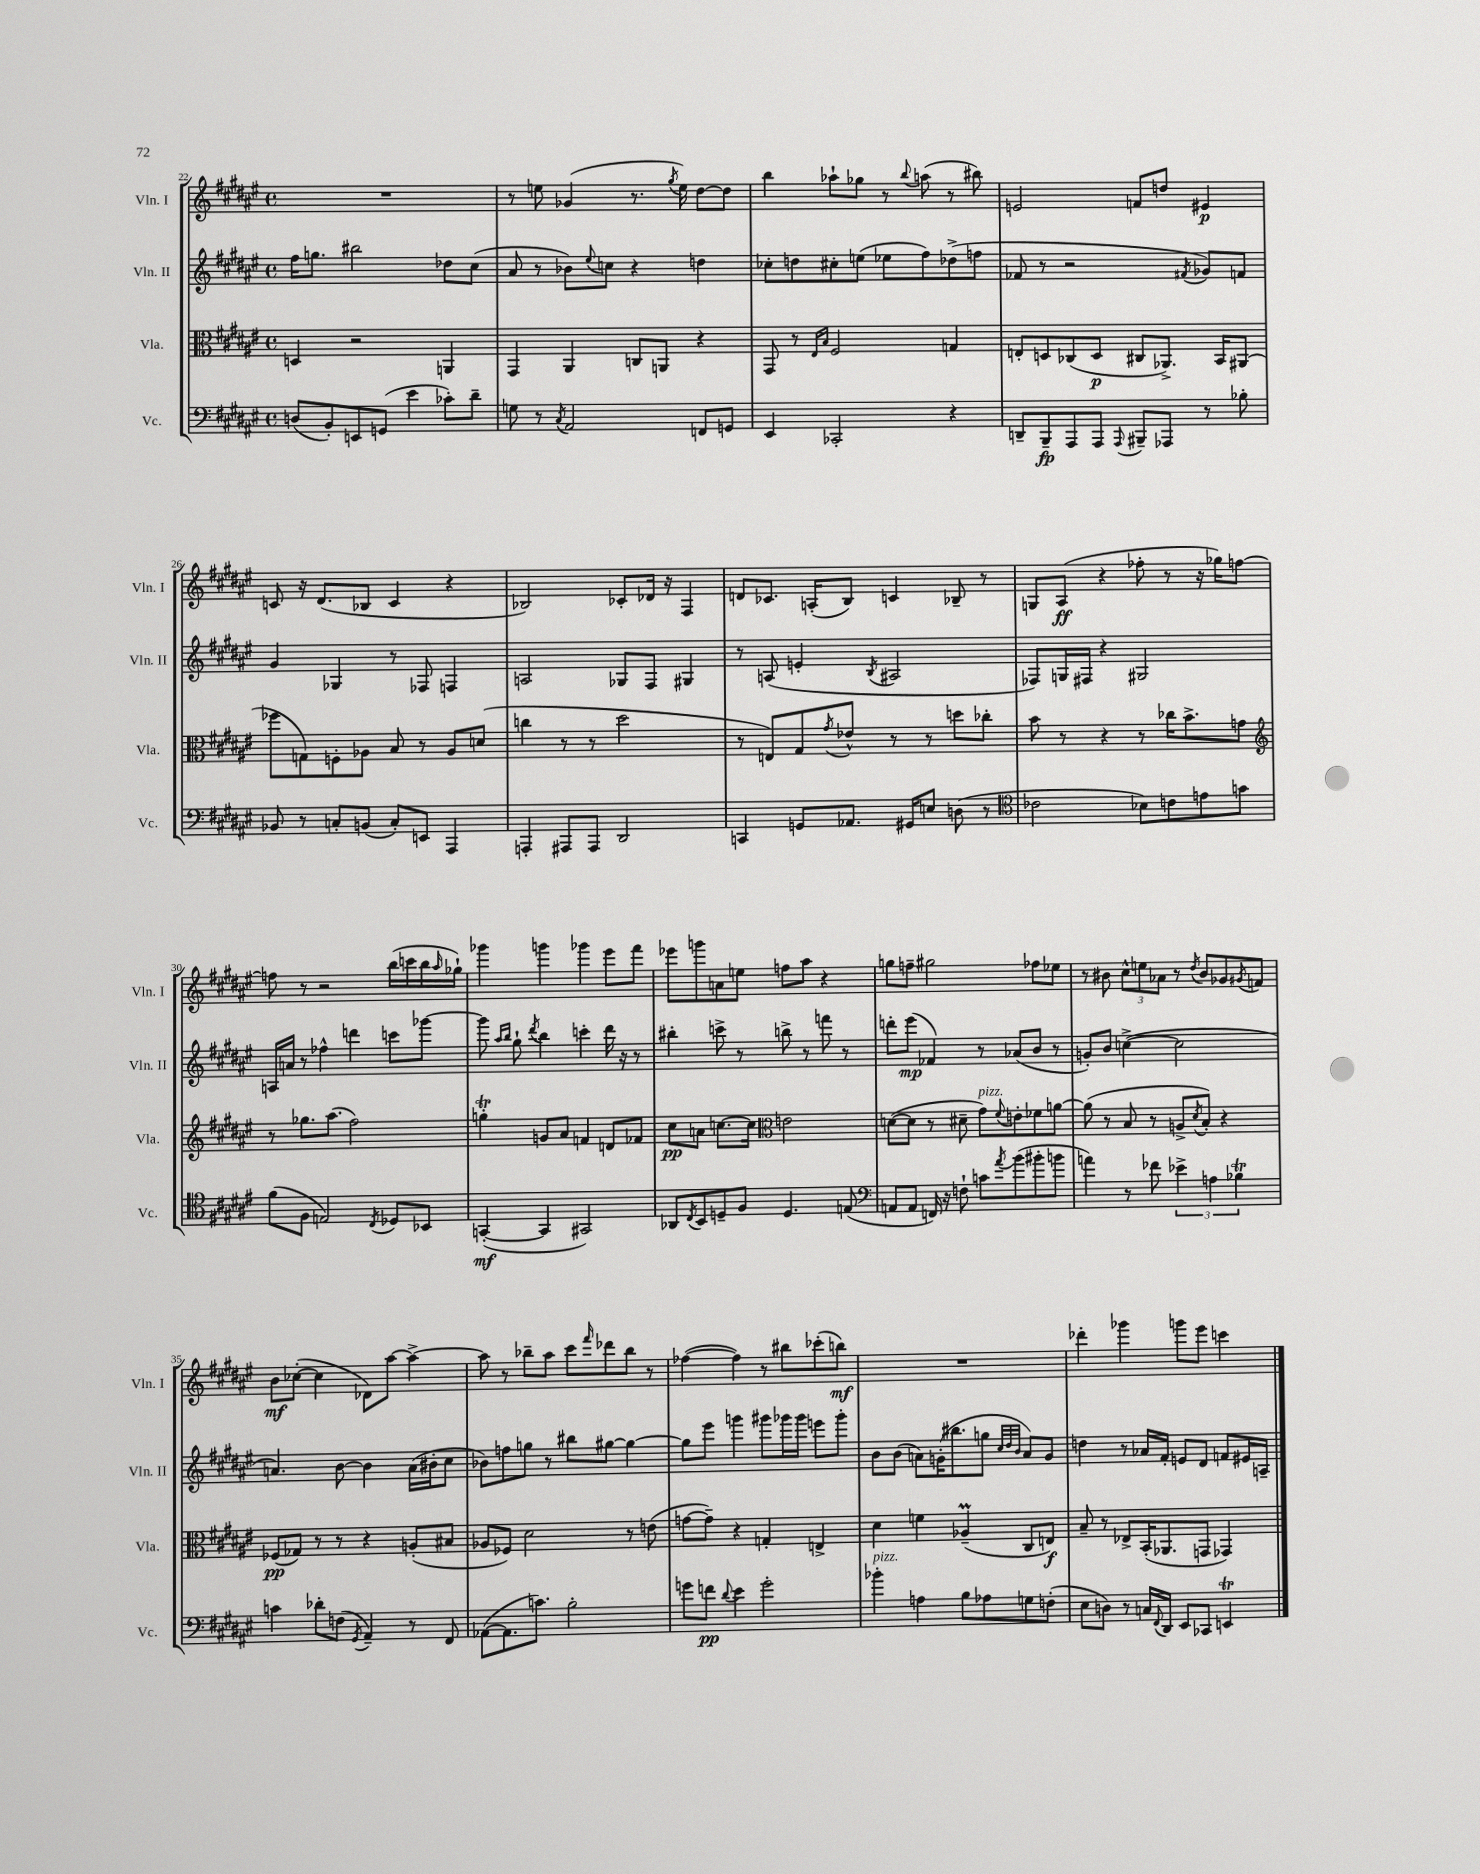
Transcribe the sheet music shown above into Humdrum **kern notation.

**kern	**kern	**kern	**kern
*staff4	*staff3	*staff2	*staff1
*clefF4	*clefC3	*clefG2	*clefG2
*k[f#c#g#d#a#e#]	*k[f#c#g#d#a#e#]	*k[f#c#g#d#a#e#]	*k[f#c#g#d#a#e#]
*M4/4	*M4/4	*M4/4	*M4/4
*met(c)	*met(c)	*met(c)	*met(c)
(8D/L	4D/	16ff#\LK	1r
.	.	8.gg\J	.
8BB'/)	.	.	.
8EE/	2r	2bb#\	.
(8GG/J	.	.	.
4e#\	.	.	.
8c-'\L)	4AA/	8dd-\L	.
8d#~\J	.	(8cc#\J	.
=	=	=	=
8G\	4GG#/	8a#/	8r
8r	.	8r	8ee\
8qC#/	.	.	.
2AA#/	4AA#/	8b-\L)	(4g-/
.	.	8qqee#/	.
.	.	8cc\J	.
.	8C/L	4r	8.r
.	8AA/J	.	.
.	.	.	8qgg#/
.	.	.	16ee\)
8FF/L	4r	4dd\	[8dd#\L
8GG/J	.	.	8dd#\]J
=	=	=	=
4EE#/	8GG#/	8cc-'\L	4bb\
.	8r	8dd\	.
.	16qqE#/LL	.	.
.	16qqB/JJ	.	.
2CC-'/	2F#/	8cc#'\	8aa-`\L
.	.	(8ee\J	8gg-\J
.	.	8ee-\L	8r
.	.	.	8qqbb/
.	.	8ff#\)	(8aa\
4r	4G/	(8dd-^\	8r
.	.	8ff\J	8bb#\)
=	=	=	=
8DD~/L	8E'/L	8f-/	2e/
8BBB~/	8D/	8r	.
8AAA#/	(8C-/	2r	.
8AAA#/J	8D/J	.	.
8qqAAA#/	.	.	.
8BBB#~/L	8C#/L	.	8f/L
8AAA-/J	8.AA-^/J)	.	8dd/J
.	.	8qf#/	.
8r	.	8g-/L)	4e#/
.	16BB/LK	.	.
8B-'\	(8AA#/J	8f/J	.
=	=	=	=
8BB-/	8ff-\L	4g#/	8c/
8r	8G\)	.	16r
.	.	.	(8.d#/L
8C'/L	8F'\	4G-/	.
(8BB/J	8A-\J	.	8B-/J
8C'/L)	8B/	8r	4c/
8EE/J	8r	8F-/	.
4AAA#/	8A-/L	4F/	4r
.	(8d/J	.	.
=	=	=	=
4AAA'/	4cc\	2A/	2B-/)
8AAA#/L	8r	.	.
8AAA#/J	8r	.	.
2DD#/	2dd#\	8G-/L	8c-'/L
.	.	8F#/J	16d-/Jk
.	.	.	16r
.	.	4G#/	4F#/
=	=	=	=
4CC/	8r	8r	8d/L
.	8E/L)	(8A/	8.c-/J
8GG/L	8G#/	4e'/	.
.	.	.	(16A'/LK
.	8qg#/	.	.
8.AA-/J	8e-^^/J	.	8B/J)
.	.	8qB/	.
.	8r	2A#/	4c/
16GG#/LK	.	.	.
8E/J	8r	.	.
(8D\	8dd\L	.	8B-~/
8r	8cc-'\J	.	8r
=	=	=	=
*clefC4	*	*	*
2c-\	8b\	8F-/L)	8G/L
.	8r	16G/L	(8A#/J
.	.	16F#/JJ	.
.	4r	4r	4r
8B-\L)	8r	2G#/	8ff-'\
8c\	16cc-\LK	.	8r
.	8.b^\	.	.
8e\	.	.	16r
.	.	.	16gg-\LK)
8g\J	8g\J	.	[8ff\J
=	=	=	=
*	*clefG2	*	*
(8f#\L	8r	16A/LL	8ff\]
.	.	16a/JJ	.
8F#\J	8.gg-\L	8r	8r
2E/)	.	4ff-^^\	2r
.	(8.aa#\J	.	.
.	2ff#\)	4ddd\	.
8qC#/	.	.	.
8D-/L	.	8ccc\L	(16bb\LL
.	.	.	16ccc\
8BB-/J	.	[8ggg-\J	16bb\
.	.	.	16qqaa#/
.	.	.	16gg-`\JJ)
=	=	=	=
([4GG'/	4gg'\	8ggg-\]	4ggg-\
.	.	16qqaa#/LL	.
.	.	16qqbb/JJ	.
.	.	8gg#`\	.
.	.	8qddd#/	.
4GG/]	8g/L	4bb\	4ggg\
.	8a#/J	.	.
2GG#/)	4f/	4ccc'\	4ggg-\
.	8d/L	16ddd#\	8eee#\L
.	.	16r	.
.	8f-/J	8r	8fff#\J
=	=	=	=
8AA-/L	8cc#\L	4bb#'\	8eee-\L
8qC#/	.	.	.
8BB/	8a\J	.	8ggg\
8D~/	[8.cc\L	8ccc^\	8a\
8F#/J	.	8r	8ee\J
.	16cc\]Jk	.	.
*	*clefC3	*	*
4.D/	2e\	8bb^\	8ff\L
.	.	8r	8aa#\J
.	.	8fff\	4r
(8E/	.	8r	.
=	=	=	=
*clefF4	*	*	*
8AA/L	([8d\L	8ddd'\L	8gg\L
8AA/J	8d\]J	(8eee#\J	8ff~\J
16FF/)	8r	4f-/)	2gg#\
16r	.	.	.
8F`\	8d#~\	.	.
8c\L	8g#\L)	8r	.
8qa#/	8qqf#/	.	.
(8b\	8e'\	(8a-/L	.
8b#'\	8f-\	8b/J	8ff-\L
8b\J	[8a\J	8r	8ee-\J
=	=	=	=
4a\)	(8a\]	8g'/L)	8r
.	8r	8b/J	8b#\
8r	8B/	([4cc^\	12cc#^^\L
.	.	.	12ee\
8f-\	8r	.	.
.	.	.	12a-\J
6e-^\	8A^/L	2cc\]	8r
.	8qd#/	.	8qdd#/
.	8B'/J)	.	8b#/L
6A\	.	.	.
.	4r	.	8g-/
6B-\	.	.	.
.	.	.	8qg#/
.	.	.	8f/J
=	=	=	=
4c\	(8F-/L	4.a/)	8b\L
.	8G-/J)	.	([8cc-'\J
8d-'\L	8r	.	4cc-\]
(8F\J	8r	[8b\	.
8qGG#/	.	.	.
4AA#~/)	4r	4b\]	8d-\L)
.	.	.	[8aa#\J
8r	(8A'/L	(16a\LL	4aa#^\_
.	.	16b#'\J	.
8FF#/	8B#/J	8cc#\J	.
=	=	=	=
([8AA-\L	8A-/L	8b-\L)	8aa#\]
8.AA-\]	8F-/J)	8ff\	8r
.	2d#\	8gg\J	8bb-~\L
8.c\J)	.	.	.
.	.	8r	8aa#\J
2B'\	.	8bb#\L	8ccc#\L
.	.	.	16qqfff#/
.	.	[8gg#\J	8ddd-\
.	8r	4gg#\_	8bb-\J
.	(8e\	.	8r
=	=	=	=
8g\L	[8g\L	8gg#\]L	([4ff-\
8f\J	8g~\]J)	8eee#\J	.
8qqd#/	.	.	.
4e#\	4r	4ggg\	4ff-\])
2g'\	4G'/	8ggg#\L	8r
.	.	16ggg-\L	8bb#\L
.	.	16ggg-\JJ	.
.	4E^/	8eee\L	(8ccc-'\
.	.	8ggg-'\J	8bb\J)
=	=	=	=
4b-'\	4d#\	8b\L	1r
.	.	(8b\J	.
4A\	4f\	8a\L)	.
.	.	(16g'\K	.
.	.	8.bb#\	.
8B\L	(4A-~/	.	.
8A-\	.	8gg\J	.
.	.	32qqcc#/LLL	.
.	.	32qqdd#/	.
.	.	32qqb/JJJ	.
8G\	8C#/L	8a/L)	.
(8F'\J	8E/J)	8g/J	.
=	=	=	=
8E#\L	8B~/	4dd\	4ddd-'\
8D\J)	8r	.	.
8r	8E-^/L	8r	4ggg-\
16C/LL	(16BB'/K	16a-/LL	.
8qqFF#/	.	.	.
16DD#/JJ	8.AA-/	16f#'/JJ	.
8EE#/L	.	8e/L	8ggg\L
8CC-/J	8GG/J	8d#/J	8eee#\J
4EE/	4GG-/)	8f/L	4ccc\
.	.	16e#/L	.
.	.	16A~/JJ	.
==	==	==	==
*-	*-	*-	*-
